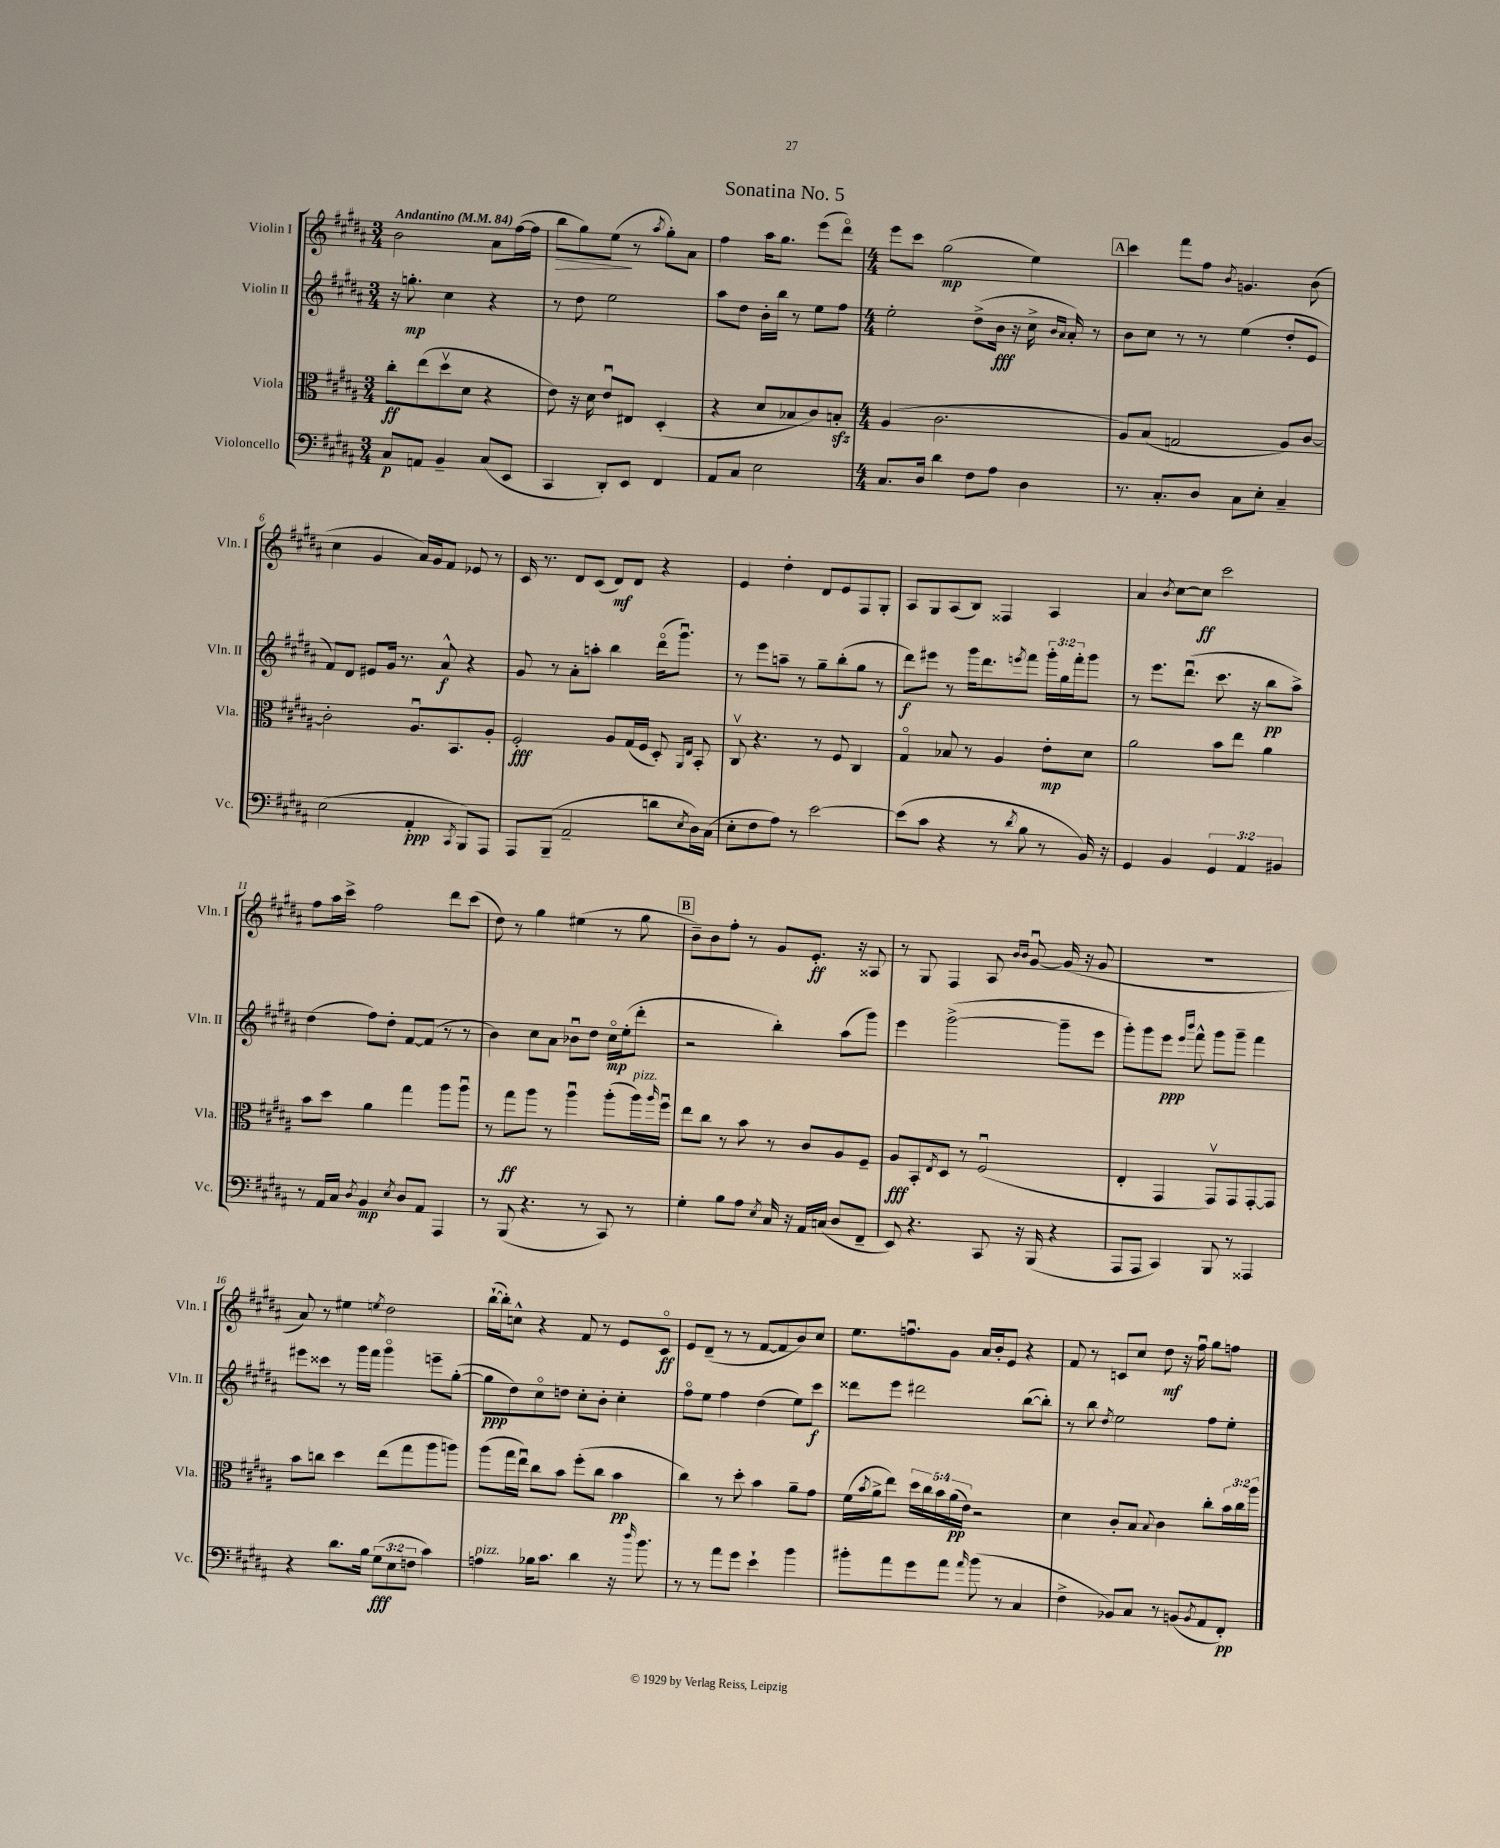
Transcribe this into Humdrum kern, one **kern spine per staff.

**kern	**kern	**kern	**kern
*staff4	*staff3	*staff2	*staff1
*clefF4	*clefC3	*clefG2	*clefG2
*k[f#c#g#d#a#]	*k[f#c#g#d#a#]	*k[f#c#g#d#a#]	*k[f#c#g#d#a#]
*M3/4	*M3/4	*M3/4	*M3/4
*MM84	*MM84	*MM84	*MM84
8C#	8cc#'	16r	2b
.	.	8.gg'	.
8AA	(8ee	.	.
4BB~	8dd#v	4cc#	.
.	8d#	.	.
(8C#	4r	4r	8a#
8EE	.	.	([16ff#
.	.	.	16ff#]
=	=	=	=
4CC#	8e)	8r	8bb
.	16r	8dd#	8gg#)
.	16d#	.	.
8DD#')	8eu	2ee	(8ee
8EE	8E#	.	8r
.	.	.	8qaa#
4FF#	(4D#'	.	8gg#')
.	.	.	8a#
=	=	=	=
8AA#	4r	8aa#	4ff#
8C#	.	8dd#	.
2E	8d#	16b'	16aa#
.	.	16bb	8.gg#
.	8B-	8r	.
.	8c#)	8ee	(8eee
.	8B'	8ff#	8ddd#o)
=	=	=	=
*M4/4	*M4/4	*M4/4	*M4/4
8.C#	(4A#	2ee'	8eee
.	.	.	8ccc#
16D#	.	.	.
4d#	2.c#	.	(2gg#
8F#	.	(8dd#^	.
8A#	.	16b	.
.	.	16r	.
4D#	.	16cc#^	4ee)
.	.	16qqb	.
.	.	16qqa#	.
.	.	16a#')	.
.	.	8r	.
=	=	=	=
8.r	8A#)	8b	4ccc#
.	(8B	8cc#	.
8.C#'	.	.	.
.	2G	8r	8fff#
8D#	.	8r	8ff#
.	.	.	8qb
8C#	.	(4ee	4.g
8E'	.	.	.
4C#~	8A#)	8dd#'	.
.	[8c#	8e	(8b
=	=	=	=
(2E	2c#']	8f#)	4cc#
.	.	8d#	.
.	.	8e#	4g#
.	.	16g#	.
.	.	8.r	.
4AA#'	8.A#u	.	16a#)
.	.	.	16g#
.	.	8a#^^	8f#
.	8.BB	.	.
8qCC#	.	.	.
8BBB)	.	4r	8e-
8AAA#	8A#'	.	8r
=	=	=	=
8AAA#	2F#'	8g#	16c#
.	.	.	8.r
(8BBB~	.	8r	.
2AA#~	.	8a#'	8d#
.	.	8aa'	(8c#
.	8A#	4bb	8d#)
.	(16G#	.	8d#
.	16F#	.	.
8d	8D#')	(16ddd#o	4r
.	.	8.ggg#u)	.
.	16qqAA#	.	.
8qE	16qqE	.	.
16D#)	8BB'	.	.
(16C#	.	.	.
=	=	=	=
8E'	8C#v	8r	4e
8F#	4.r	8eee	.
8A#)	.	8aa~	4dd#'
8r	.	8r	.
[2e	8r	8gg#~	8d#
.	8F#	(8bb'	8e
.	4C#	8gg#	8F#
.	.	8r	8G#'
=	=	=	=
(8e]	4G#o	8ddd#)	8A#
8c#	.	8eee#	8G#
4r	8B-	8r	(8A#
.	8r	16ggg#	8B)
.	.	8.ddd#	.
8r	4A#	.	4F##
8qd#	.	8qeee	.
8B	.	8fff#	.
8r	8e'	24ggg#'	4A#
.	.	24gg#	.
.	.	24fff#'	.
16BB)	8d#	8ggg#	.
16r	.	.	.
=	=	=	=
4GG#	2a#	8r	4a#
.	.	8.eee	.
.	.	.	8qb
4BB	.	.	[8cc#
.	.	(8.ddd#u	.
.	.	.	8cc#]
6GG#	8b	8.ccc#	2ccc#
.	8ee	.	.
6AA#	.	.	.
.	.	16r	.
.	4a#	8bb	.
6BB#	.	.	.
.	.	8aa#^)	.
=	=	=	=
8r	8b	(4dd#	8ff#
16AA#	8dd#	.	16aa#
16C#	.	.	16ccc#^
8qD#	.	.	.
4BB	4a#	8ff#)	2ff#
.	.	8dd#'	.
8qE	.	.	.
8D#	4gg#	[8f#	.
8AA#	.	(8f#]	.
4AAA#	8aa#	8r	8ddd#
.	8aa#u	8r	(8ccc#
=	=	=	=
8r	8r	4b)	8dd#)
(8BBB	8gg#	.	8r
4.r	8aa#	8cc#	4gg#
.	8r	8a#	.
.	4aa#u	8b-u	(4ee#
8r	.	8dd#	.
8CC#)	(8aa#'	16cc#o	8r
.	.	(16ee'	.
8r	16aa#)	8ddd#'	8gg#
.	16qqaa#	.	.
.	16ff#u	.	.
=	=	=	=
4G#'	8ee	2r	8b~)
.	8cc#	.	8b
8B	8r	.	8ff#'
8A#	8b	.	8r
8qE	.	.	.
16C#	8r	4bb')	8g#
16r	.	.	.
16AA#	8c#	.	8.e'
(16C	.	.	.
8D#	8A#	(8aa#	.
.	.	.	16r
8FF#~	8F#~	8ggg#)	8A##
=	=	=	=
8EE)	8A#	4eee	8r
4.r	8BB'	.	8G#
.	8qE	.	.
.	8D#	([2ggg#^	4F#
.	8r	.	.
8CC#	(2F#u	.	8A#
.	.	.	16qqb
.	.	.	16qqb
16r	.	.	[8g#u
(16BBB	.	.	.
4r	.	8ggg#~]	(16g#]
.	.	.	16r
.	.	8eee	8g#
=	=	=	=
8AAA#	4E'	8ggg#')	1r
8AAA#	.	8ggg#	.
4CC#)	4GG#	8eee	.
.	.	16qqeee	.
.	.	16qqbbb	.
.	.	8fff#^^	.
8BBB	8GG#v)	8ggg#	.
8r	8GG#	8ggg#~	.
4AAA##	[8GG#'	4fff#	.
.	8GG#]	.	.
=	=	=	=
4r	8b	8eee#	8a#)
.	8cc	8ccc##	8r
8.d#	4dd#	8r	4ee#
.	.	16ggg#	.
16B	.	16fff#	.
.	.	.	8qee
(12G#	(8ee	4ggg#o	2dd#
12E	.	.	.
.	8gg#	.	.
12F	.	.	.
4c#)	8aa#	8eee~	.
.	8aa)	([8gg#'	.
=	=	=	=
4A	(8aa#	8gg#]	([16bb`
.	.	.	16bb'])
.	16gg#	8dd#)	8cc^^
.	16eeu)	.	.
16B-	8cc#	8cc#o	4r
8.c#	.	.	.
.	8b	8dd	.
4d#	(8ff#'	8cc#'	8f#
.	8cc#	8b'	8r
16r	4b	4cc#'	8e
16qqdd#	.	.	.
8.b	.	.	.
.	.	.	8c#o
=	=	=	=
8r	4cc#)	8ff#o	8e
8r	.	8ee	(8d#~
8a#	8r	4ff#	8r
8g#	8dd#'	.	8r
4e`	4b	(4dd#	[8f#
.	.	.	8f#]
4b	8a#~	8ee)	8b)
.	8g#	8ccc#	8cc#
=	=	=	=
8b#'	(16f#	8ddd##	8.ee
.	8qb	.	.
.	16a#^	.	.
8a#	8ee)	8eee	.
.	.	.	8.ffu
8g#	20dd#	2ddd#	.
.	20cc#	.	.
.	20b	.	.
8a#	.	.	8g#
.	(20a#	.	.
.	20e)	.	.
16qqa#	.	.	.
(8b#	2r	.	16a#
.	.	.	16b'
8r	.	.	8e
4C#	.	([8bb	4r
.	.	8bb'])	.
=	=	=	=
4F#^	4d#	8r	8f#
.	.	8bb	8r
.	.	8qdd#	.
8BB-)	8c#'	2ee	8c
8C#	8B	.	8cc#
.	8qqB	.	.
8r	4c#	.	8dd#
(8BB	.	.	16r
.	.	.	16ff#u
8qBB	.	.	.
8AA#	8cc#'	8ff#	8gg#
8FF#')	24b	8ee'	8ff
.	24cc#	.	.
.	24aa#	.	.
==	==	==	==
*-	*-	*-	*-
